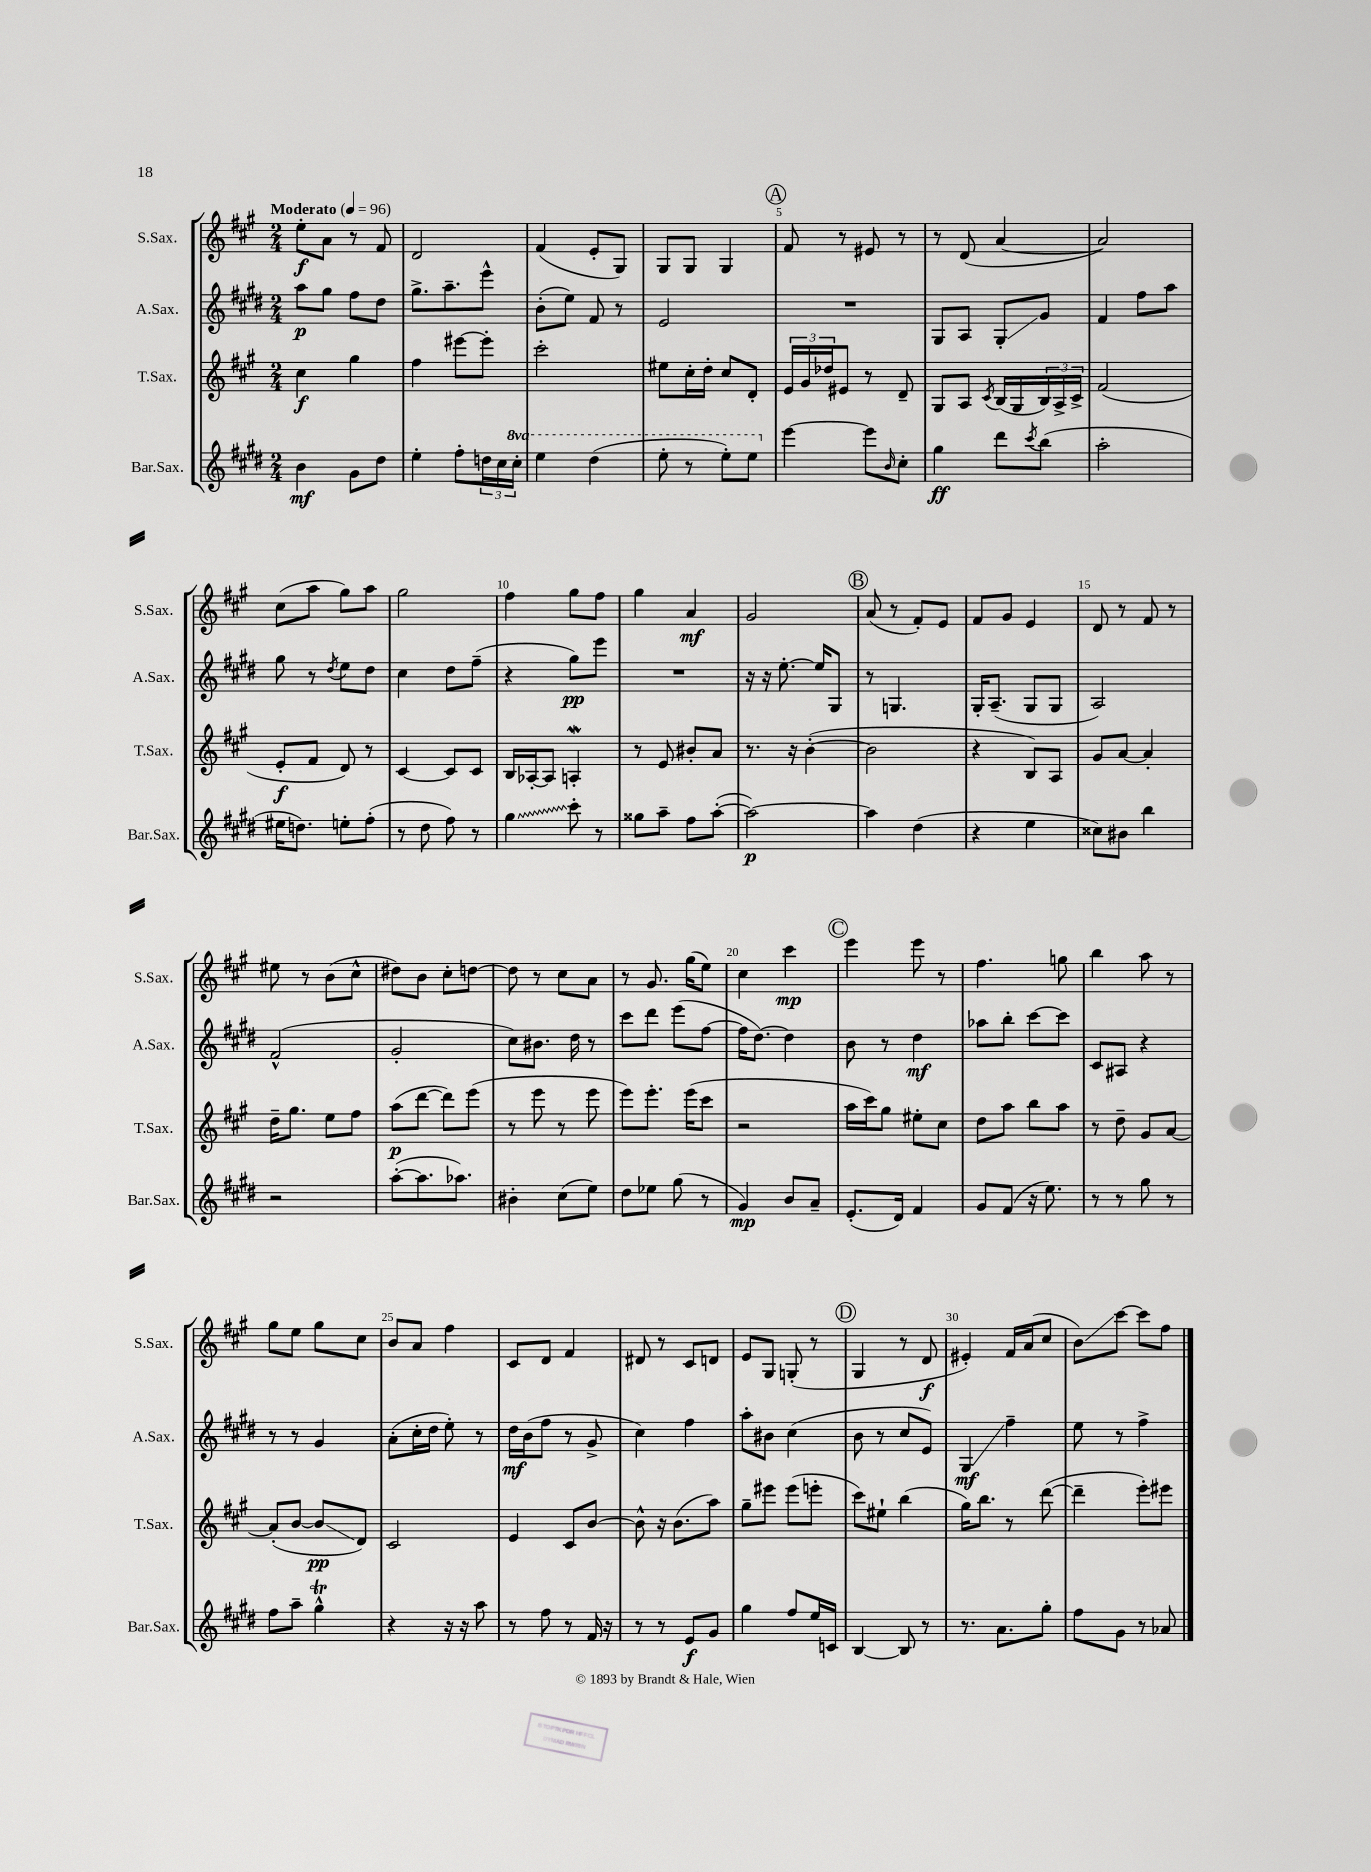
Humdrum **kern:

**kern	**kern	**kern	**kern
*staff4	*staff3	*staff2	*staff1
*clefG2	*clefG2	*clefG2	*clefG2
*k[f#c#g#d#]	*k[f#c#g#]	*k[f#c#g#d#]	*k[f#c#g#]
*M2/4	*M2/4	*M2/4	*M2/4
*MM96	*MM96	*MM96	*MM96
4b	4cc#	8aa	8ee'
.	.	8gg#	8a
8g#	4gg#	8ff#	8r
8dd#	.	8dd#	8f#
=	=	=	=
4ee'	4ff#	8.gg#^	2d
.	.	8.aa~	.
8ff#'	[8eee#	.	.
24dd	8eee#']	8eee^^	.
24cc#	.	.	.
24ccc#'	.	.	.
=	=	=	=
4eee	2ccc#'	(8b'	(4f#
.	.	8ee)	.
(4ddd#	.	8f#	8e'
.	.	8r	8G#)
=	=	=	=
8eee'	8ee#	2e	8G#
8r	16cc#'	.	8G#
.	16dd'	.	.
8eee')	8cc#	.	4G#
8eee	8d'	.	.
=	=	=	=
[4eee	24e	2r	8f#
.	24g#	.	.
.	24dd-	.	.
.	8e#	.	8r
8eee]	8r	.	8e#
16qqb	.	.	.
8cc#'	8d~	.	8r
=	=	=	=
4gg#	8G#	8G#	8r
.	8A	8A	(8d
.	8qc#	.	.
8ddd#	(16B	8G#'	[4a
.	16G#	.	.
8qccc#	.	.	.
(8bb	24B)	8g#	.
.	24A^	.	.
.	24c#^	.	.
=	=	=	=
2aa'	(2f#	4f#	2a])
.	.	8ff#	.
.	.	8aa	.
=	=	=	=
16ee#	8e'	8gg#	(8cc#
8.dd)	.	.	.
.	8f#	8r	8aa
.	.	8qdd#	.
8ee'	8d)	8ee	8gg#)
(8ff#'	8r	8dd#	8aa
=	=	=	=
8r	[4c#	4cc#	2gg#
8dd#	.	.	.
8ff#)	8c#]	8dd#	.
8r	8c#	(8ff#~	.
=	=	=	=
4gg#	16B	4r	4ff#
.	[16A-'	.	.
.	8A-]	.	.
8ccc#'	4A'	8gg#)	8gg#
8r	.	8eee	8ff#
=	=	=	=
8gg##	8r	2r	4gg#
8aa~	8e	.	.
8ff#	8b#'	.	4a
([8aa'	8a	.	.
=	=	=	=
2aa_)	8.r	16r	2g#
.	.	16r	.
.	.	[8.ee'	.
.	16r	.	.
.	([4b'	.	.
.	.	16ee]	.
.	.	8G#	.
=	=	=	=
4aa]	2b]	8r	(8a
.	.	4.G	8r
(4dd#	.	.	8f#')
.	.	.	8e
=	=	=	=
4r	4r	16G#'	8f#
.	.	(8.A~	.
.	.	.	8g#
4ee	8B)	8G#	4e
.	8A	8G#	.
=	=	=	=
8cc##)	8g#	2A)	8d
8b#	[8a	.	8r
4bb	4a']	.	8f#
.	.	.	8r
=	=	=	=
2r	16dd~	(2f#^^	8ee#
.	8.gg#	.	.
.	.	.	8r
.	8ee	.	(8b
.	8ff#	.	8cc#^^
=	=	=	=
([8aa'	(8aa	2g#'	8dd#)
8.aa]	[8ddd	.	8b
.	8ddd])	.	8cc#'
8.aa-)	.	.	.
.	(8eee	.	[8dd
=	=	=	=
4b#'	8r	8cc#)	8dd]
.	8eee	8.b#	8r
(8cc#	8r	.	8cc#
.	.	16dd#	.
8ee)	8eee	8r	8a
=	=	=	=
8dd#	8eee)	8ccc#	8r
8ee-	8.eee'	8ddd#	8.g#
(8gg#	.	(8eee	.
.	(16eee	.	(16gg#
8r	8ccc#	[8ff#	8ee)
=	=	=	=
4g#)	2r	16ff#]	4cc#
.	.	[8.dd#)	.
8b	.	4dd#]	4ccc#
8a~	.	.	.
=	=	=	=
(8.e'	16aa	8b	4eee
.	16ccc#)	.	.
.	8gg#	8r	.
16d#)	.	.	.
4f#	8ee#'	4dd#	8eee
.	8cc#	.	8r
=	=	=	=
8g#	8dd	8aa-	4.ff#
(8f#	8aa	8bb'	.
16r	8bb	[8ccc#	.
8.ee)	.	.	.
.	8aa	8ccc#]	8gg
=	=	=	=
8r	8r	8c#	4bb
8r	8dd~	8A#	.
8gg#	8g#	4r	8aa
8r	[8a	.	8r
=	=	=	=
8ff#	(8a']	8r	8gg#
8aa~	[8b	8r	8ee
4gg#^^	8b]	4g#	8gg#
.	8d)	.	8cc#
=	=	=	=
4r	2c#	(8a'	8b
.	.	16cc#'	8a
.	.	16dd#	.
16r	.	8ee')	4ff#
16r	.	.	.
8aa	.	8r	.
=	=	=	=
8r	4e	16dd#	8c#
.	.	(16b	.
8ff#	.	8ff#	8d
8r	8c#	8r	4f#
16f#	[8b	8g#^	.
16r	.	.	.
=	=	=	=
8r	8b^^]	4cc#)	8d#
8r	16r	.	8r
.	(8.b	.	.
8e	.	4ff#	8c#
8g#	8aa)	.	8d
=	=	=	=
4gg#	8gg#~	8aa'	8e
.	8eee#	8b#	8G#
8ff#	(8eee#	(4cc#	(8G'
16ee	8eee'	.	8r
16c	.	.	.
=	=	=	=
[4B	8ccc#)	8b	4G#
.	8ee#`	8r	.
8B]	(4bb	8cc#	8r
8r	.	8e)	8d
=	=	=	=
8.r	16gg#)	4G#	4e#')
.	8.bb	.	.
8.a	.	.	.
.	8r	4ff#~	16f#
.	.	.	(16a
8gg#'	([8ddd	.	8cc#
=	=	=	=
8ff#	4ddd~]	8ee	8b)
8g#	.	8r	[8ccc#
8r	8eee')	4ff#^	8ccc#]
8a-	8eee#	.	8ff#
==	==	==	==
*-	*-	*-	*-
